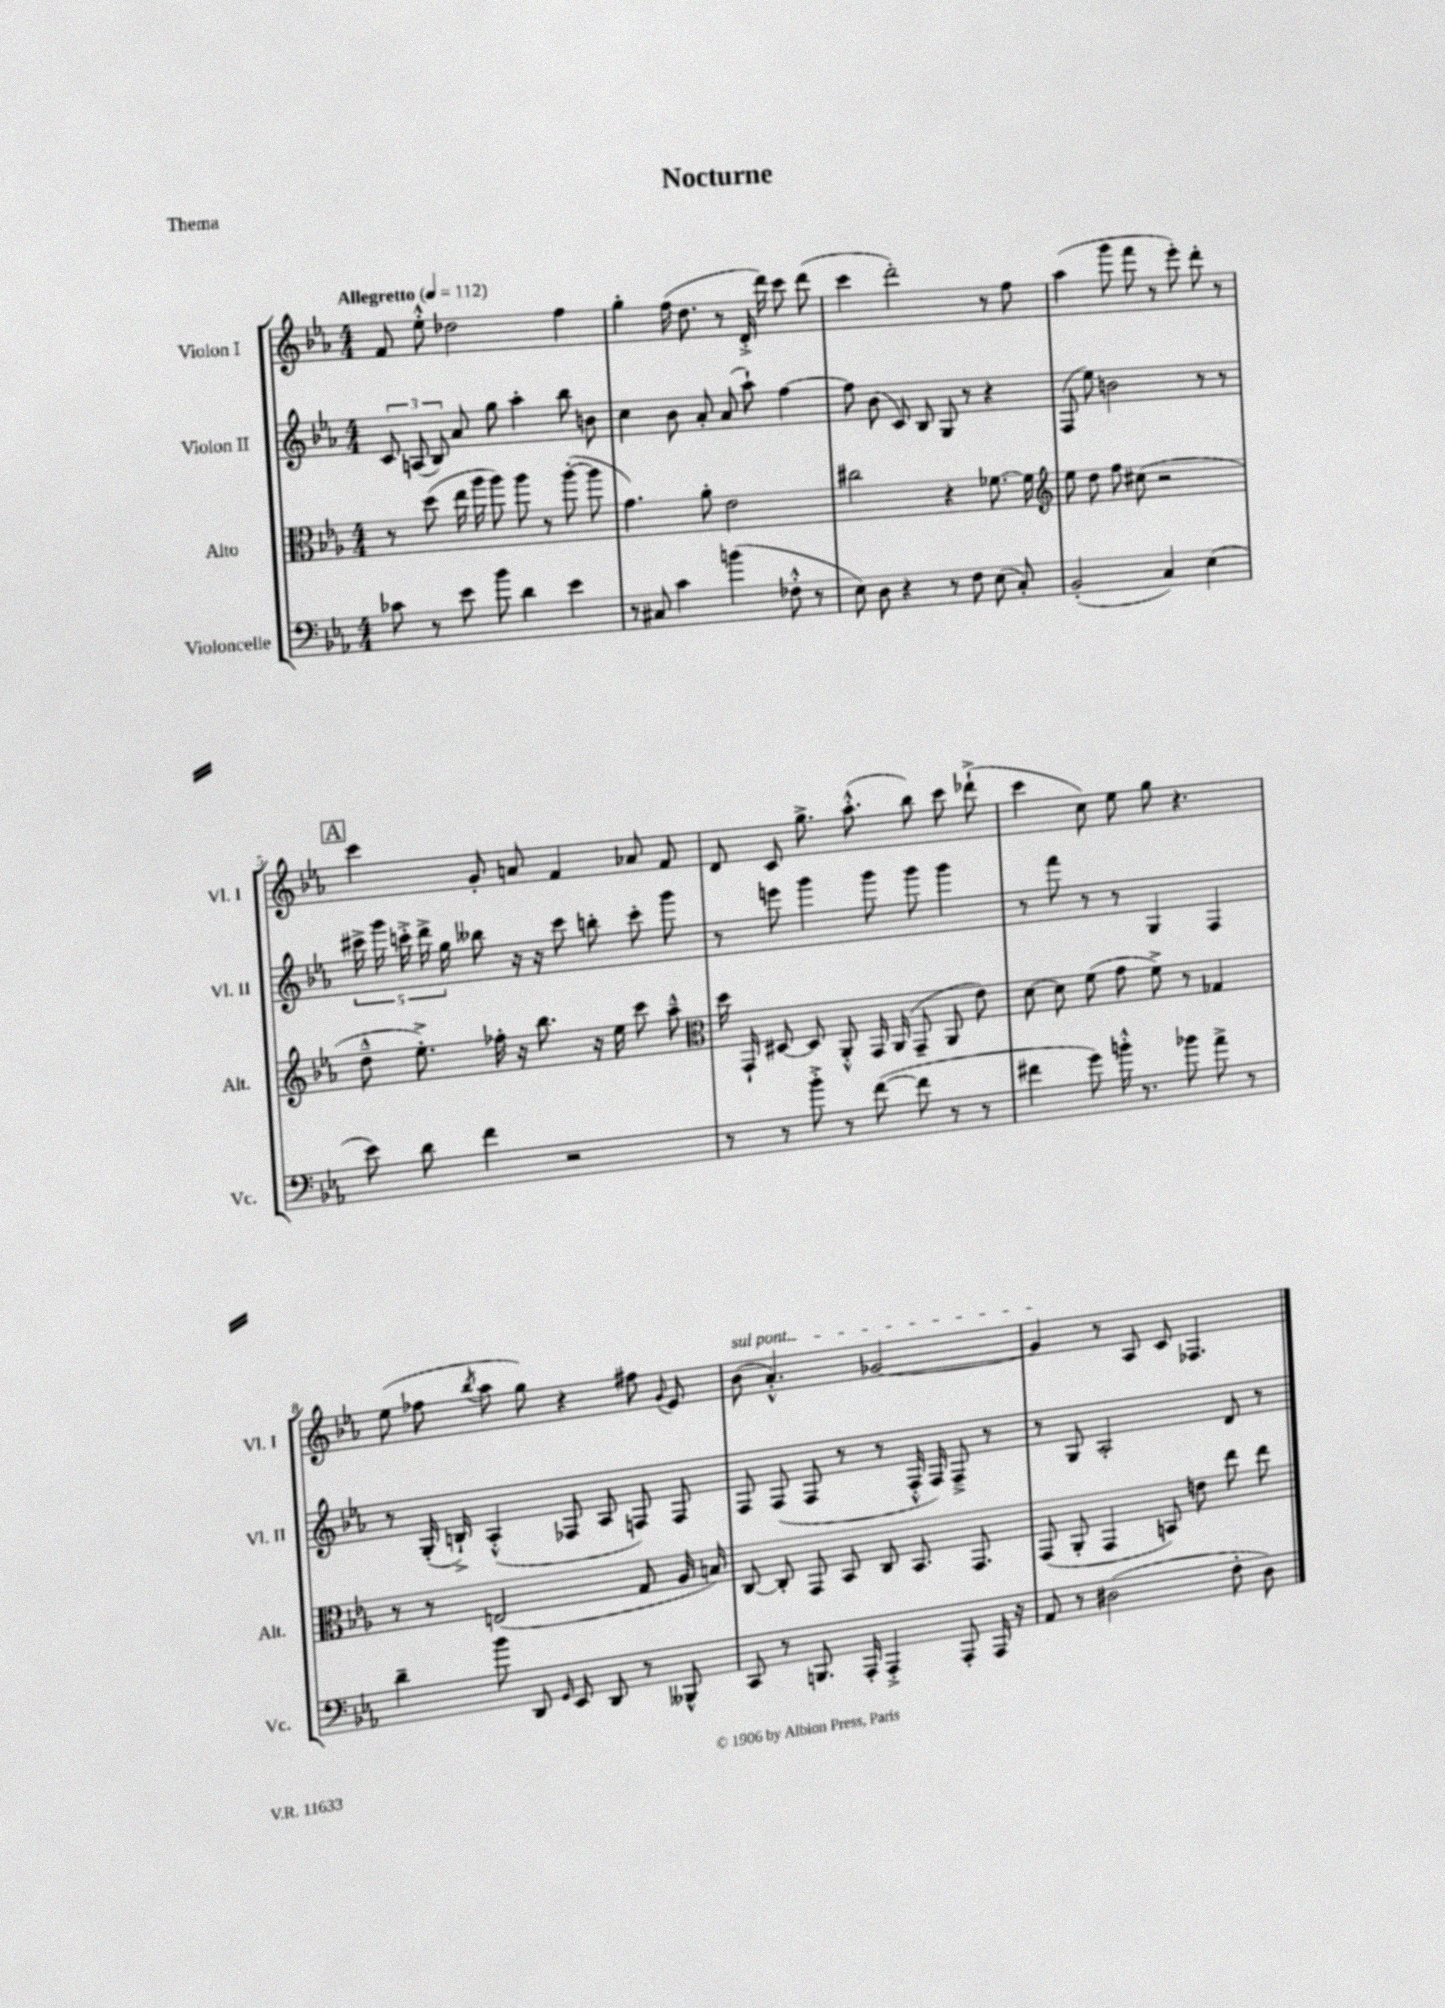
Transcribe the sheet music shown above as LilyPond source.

\header { title = "Nocturne" piece = "Thema" }
<<
\new StaffGroup <<
\new Staff = "s0" \with { instrumentName = "Violon I" shortInstrumentName = "Vl. I" } {
    \clef treble \key ees \major \numericTimeSignature \time 4/4 \tempo "Allegretto" 4 = 112
    \autoBeamOff f'8 ees''8-.-^ des''2 f''4 |
    g''4-. f''16( d''8. r8 d'16-.-> d'''16) c'''8 d'''8( |
    c'''4 d'''2-.) r8 f''8 |
    aes''4( g'''8 f'''8 r8 ees'''8-.) d'''8-. r8 |
    \mark \markup { \box "A" } c'''4 g'8-. a'8 f'4 aes'8 f'8 |
    d'8 c'8 g''8.-> aes''8.-.-^( bes''8) c'''8 des'''8-!->( |
    c'''4 c''8) ees''8 g''8 r4. |
    ees''8( fes''8 \acciaccatura { bes''8 } aes''8 g''8) r4 fis''8 \appoggiatura { g'8 } ees'8 |
    \once \override TextSpanner.bound-details.left.text = \markup { \italic "sul pont." } bes'8\startTextSpan( aes'4.-.-^) ges'2~ |
    ges'4\stopTextSpan r8 aes8 c'8 fes4. \bar "|." |
}
\new Staff = "s1" \with { instrumentName = "Violon II" shortInstrumentName = "Vl. II" } {
    \clef treble \key ees \major \numericTimeSignature \time 4/4
    \autoBeamOff \tuplet 3/2 { c'8 a8( bes8) } aes'8 g''8 aes''4-. bes''8 b'8 |
    c''4 bes'8 aes'8-. aes'8( aes''8-!) f''4~ |
    f''8 bes'8( c'8) bes8 g8 r8 r4 |
    f8( ees''8) b'2 r8 r8 |
    \mark \markup { \box "A" } \tuplet 5/4 { cis'''16-> g'''16 c'''16-.-> d'''16-> g''16 } beses''8 r16 r16 c'''8 b''8-. c'''8-. g'''8 |
    r8 e'''8 g'''4 g'''8 g'''8 g'''4 |
    r8 f'''8 r8 r8 g4 f4 |
    r8 g16-.( b16-!->) aes4-.-^( fes8 aes8 f8) f8 |
    f8 f8( f8 r8 r8 f16-.-^ f16) f8---> r8 |
    r8 g8 aes2-. d'8 r8 \bar "|." |
}
\new Staff = "s2" \with { instrumentName = "Alto" shortInstrumentName = "Alt." } {
    \clef alto \key ees \major \numericTimeSignature \time 4/4
    \autoBeamOff r8 d''8( ees''16 aes''16 aes''8) aes''8 r8 aes''8~-.( aes''8 |
    g'4.) aes'8-. ees'2 |
    cis''2 r4 fes'8.~ fes'16 |
    \clef treble ees''8 d''8 f''8 cis''8( r2 |
    \mark \markup { \box "A" } d''8---^ ees''8.-.->) fes''16-. r16 bes''8. r16 ees''16 c'''8 aes''8---^ |
    \clef alto d''16 g,16-! dis8~ dis8 aes,8-.-^ g,16 aes,16( g,8-- aes,8 ees'8) |
    d'8~ d'8 f'8( g'8 f'8->) r8 ges4 |
    r8 r8 e2( g8 aes16 b16) |
    c8~ c8-. g,8 bes,8 c8 bes,8. g,8. |
    g,8( aes,8-. g,4 b,8) e'8 ees''8 ees''8 \bar "|." |
}
\new Staff = "s3" \with { instrumentName = "Violoncelle" shortInstrumentName = "Vc." } {
    \clef bass \key ees \major \numericTimeSignature \time 4/4
    \autoBeamOff ces'8 r8 ees'8 bes'8 d'4 ees'4 |
    r8 cis8 c'4 b'4( fes8-.-^ r8 |
    ees8) d8 r4 r8 f8 ees8( c8-.) |
    bes,2-.( c4) ees4( |
    \mark \markup { \box "A" } ees'8) d'8 f'4 r2 |
    r8 r8 bes'8-.-> r8 f'8~( f'8 r8 r8 |
    fis'4 g'8) b'16-.-^ r8. bes'8 aes'8-> r8 |
    d'4-- bes'8 d,8 \grace { g,16 } ees,8 d,8 r8 beses,,8-^ |
    c,8 r8 b,,8. aes,,16-. aes,,4-.-> aes,,8-. aes,,16 r16 |
    aes,8 r8 dis2( f8-. dis8) \bar "|." |
}
>>
>>
